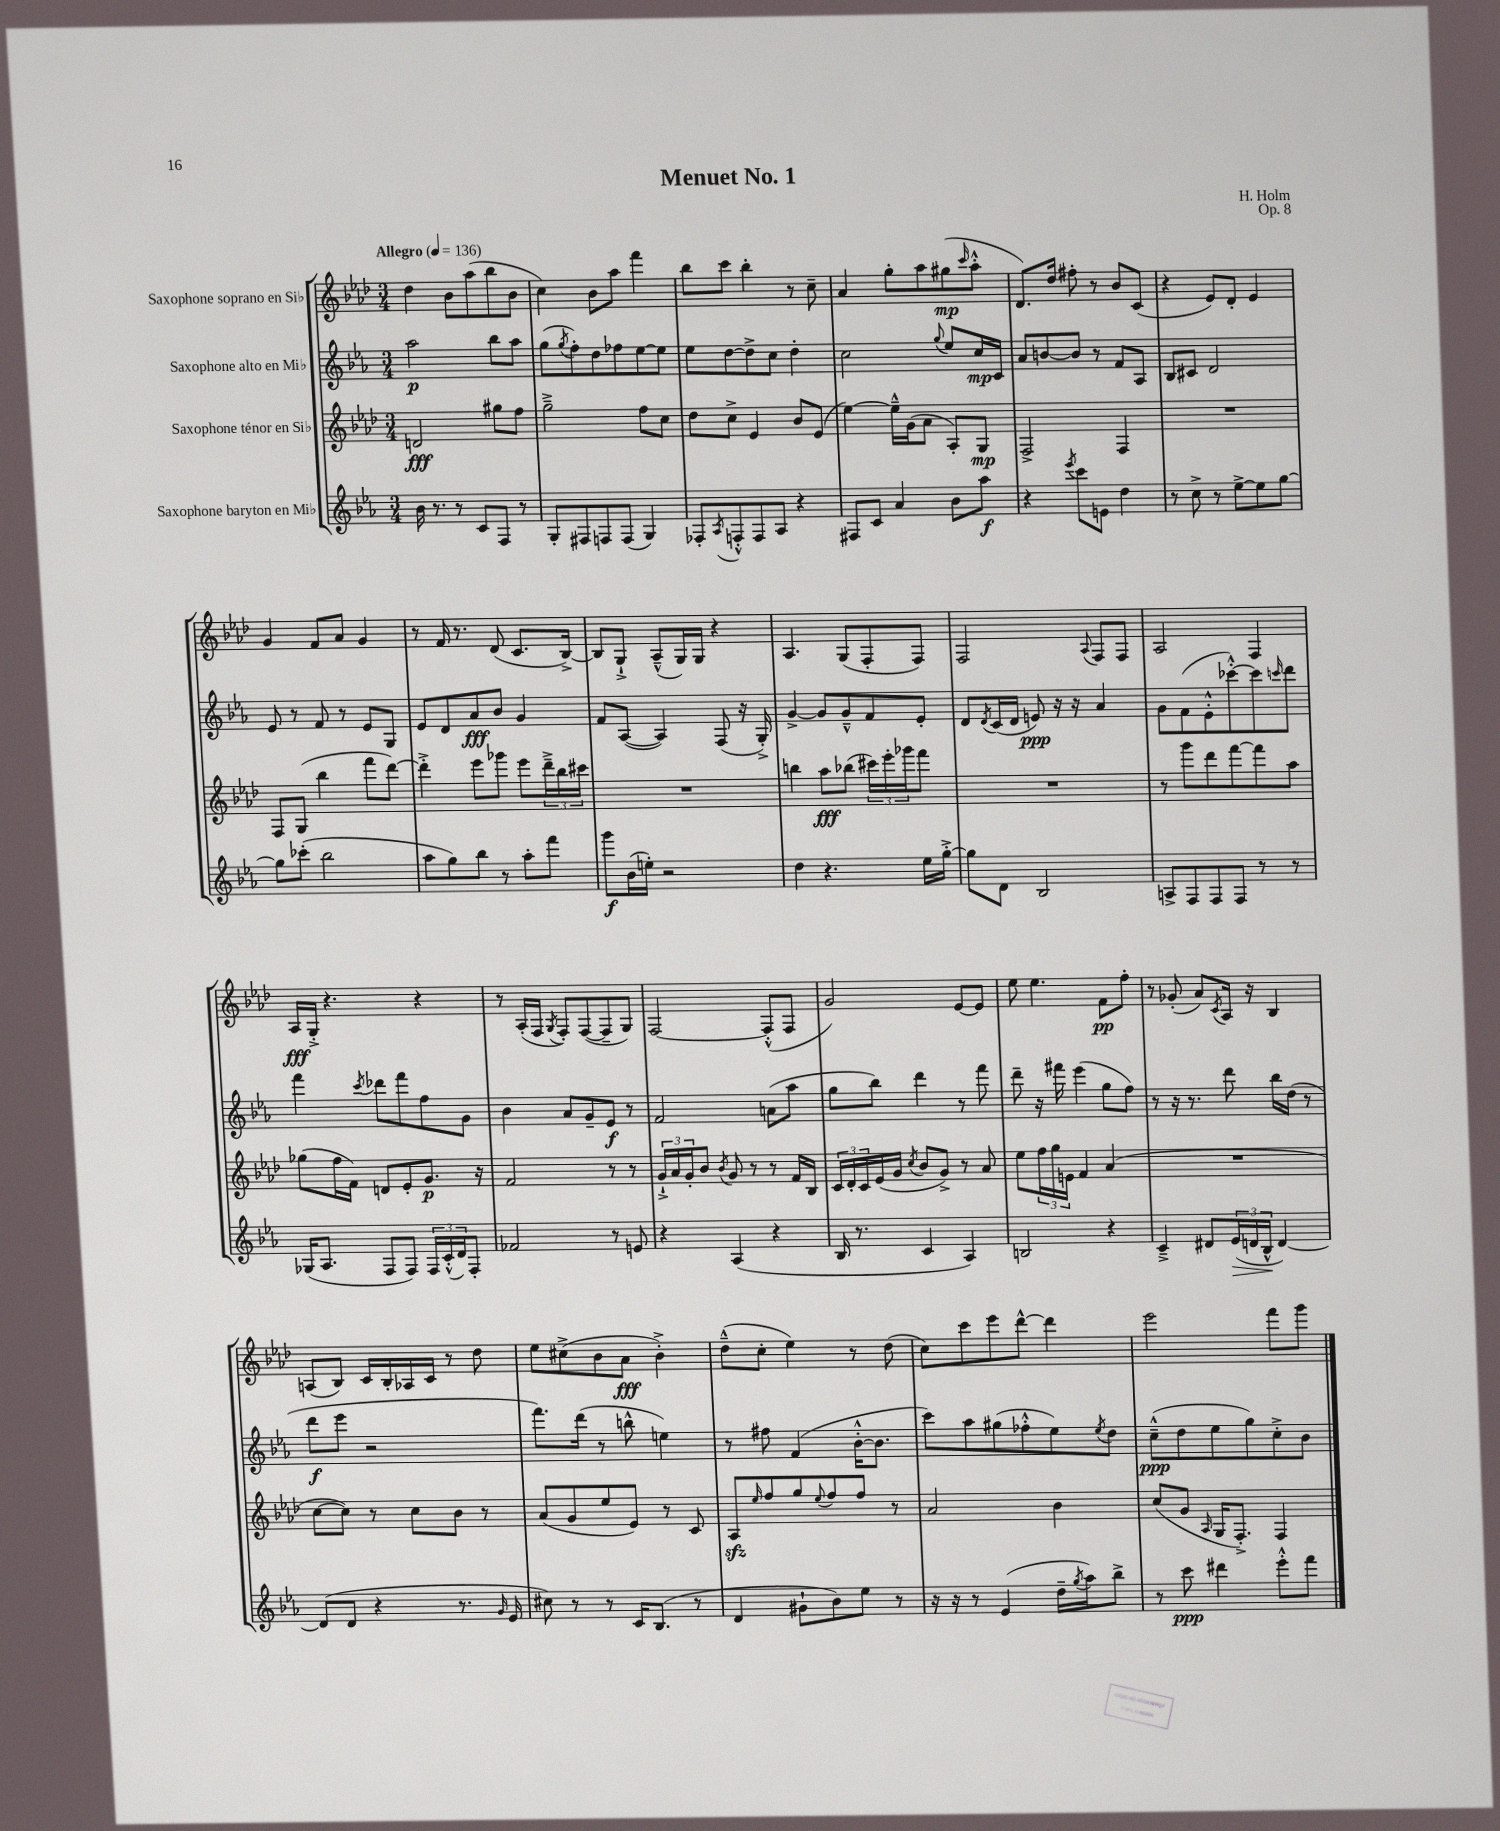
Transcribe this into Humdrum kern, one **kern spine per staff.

**kern	**kern	**kern	**kern
*staff4	*staff3	*staff2	*staff1
*clefG2	*clefG2	*clefG2	*clefG2
*k[b-e-a-]	*k[b-e-a-d-]	*k[b-e-a-]	*k[b-e-a-d-]
*M3/4	*M3/4	*M3/4	*M3/4
*MM136	*MM136	*MM136	*MM136
16b-	2d	2aa-	4dd-
8.r	.	.	.
8r	.	.	8b-
8c	.	.	(8aa-
8F	8gg#	8bb-	8bb-
8r	8ff	8aa-	8b-
=	=	=	=
8G'	2gg~^	(8gg	4cc)
.	.	8qgg	.
8F#	.	8ff')	.
8F	.	8dd	8b-
(8F	.	8ff-	8aa-
4G)	8ff	[8ee-	4fff
.	8cc	8ee-]	.
=	=	=	=
8F-'	8dd-	8ee-	8bb-
8qA-	.	.	.
8F'^^	8cc^	[8dd	8ccc
8F	4e-	8dd^]	4bb-'
8A-	.	8cc	.
4r	8b-	4dd'	8r
.	(8e-	.	8cc~
=	=	=	=
8F#	[4ee-)	2cc	4a-
8c	.	.	.
4a-	16ee-~^^]	.	8gg'
.	(16g	.	.
.	8a-	.	8aa-
.	.	8qqgg	.
8b-	8A-')	8ee-	(8gg#
.	.	.	16qqccc
8aa-	8G	16cc	8aa-'^^
.	.	16c	.
=	=	=	=
4r	2F^	8a-	8.d-)
.	.	[8b	.
.	.	.	16dd-
8qeee-	.	.	.
8ccc	.	8b]	8ff#'
8e	.	8r	8r
4dd	4F	8f	8b-
.	.	8A-	(8c
=	=	=	=
8r	2.r	8B-	4r
8cc^	.	8c#	.
8r	.	2d	8e-)
[8ee-^	.	.	8d-'
8ee-]	.	.	4e-
[8gg	.	.	.
=	=	=	=
8gg]	8F	8e-	4g
(8ccc-'	(8G	8r	.
2bb-	4bb-	8f	8f
.	.	8r	8a-
.	8fff	8e-	4g
.	[8ddd-)	8G	.
=	=	=	=
8aa-	4ddd-'^]	8e-	8r
8gg)	.	8d	16f
.	.	.	8.r
8bb-	8eee-	8a-	.
8r	8ggg-	8b-	(8d-
8aa-'	8eee-	4g	8.c
8fff	24ddd-~^	.	.
.	24bb-	.	.
.	.	.	[16B-^)
.	24ccc#	.	.
=	=	=	=
8ggg	2.r	8f	8B-]
(16b-	.	([8A-	8G`^
16ee')	.	.	.
2r	.	4A-])	(8A-~^^
.	.	.	16G)
.	.	.	16G
.	.	(8F	4r
.	.	16r	.
.	.	16G'^)	.
=	=	=	=
4dd	4bb	[4g^	4.A-
4.r	8aa-	8g]	.
.	(8bb-	8g~^^	(8G
.	24ccc#)	8f	8F'
.	24eee-'	.	.
.	24ggg-	.	.
16ee-	8fff	8e-'	8F)
[16gg'^	.	.	.
=	=	=	=
8gg]	2.r	8d	2F
.	.	8qd	.
8d	.	(16c	.
.	.	16d	.
2B-	.	8e)	.
.	.	16r	.
.	.	16r	.
.	.	.	8qqA-
.	.	4a-	8F
.	.	.	8F
=	=	=	=
8A^	8r	8g	2A-
8F	8ggg	(8f	.
8F	8ddd-	8e-'^^	.
8F	[8fff	[8ccc-'^^)	.
8r	8fff]	8ccc-]	4F
.	.	16qqccc	.
8r	8aa-	8ddd	.
=	=	=	=
(16G-	(8gg-	4fff	16A-
8.A-	.	.	16G'^
.	16ff	.	4.r
.	16f)	.	.
.	.	8qccc	.
8F	8d	8ddd-	.
8F)	8e-'	8fff	.
24F	8.g	8ff	4r
(24c'^^	.	.	.
24d)	.	.	.
8F'	.	8g	.
.	16r	.	.
=	=	=	=
2f-	2f	4b-	8r
.	.	.	(16A-'
.	.	.	16F
.	.	.	8qG
.	.	8a-	8F')
.	.	8g~	([8F
8r	8r	8e-	8F~]
8e	8r	8r	8G)
=	=	=	=
4r	24g`^	2f	[2F
.	24a-	.	.
.	24g'	.	.
.	8b-	.	.
.	8qb-	.	.
(4A-	8g	.	.
.	8r	.	.
4r	8r	(8a	(8F'^^]
.	16f	8aa-	8F
.	16B-	.	.
=	=	=	=
16B-	24c	8gg	2g)
.	24d-'	.	.
8.r	.	.	.
.	24c	.	.
.	(16e-	8bb-)	.
.	16g	.	.
.	8qcc	.	.
4c	8b-	4ddd	.
.	8g^)	.	.
4A-)	8r	8r	[8e-
.	8a-	8fff	8e-]
=	=	=	=
2B	8ee-	8ddd~	8ee-
.	24ff	16r	4.ee-
.	24gg	.	.
.	.	16fff#	.
.	24e	.	.
.	4f	(4eee-	.
4r	(4a-	8gg	8f
.	.	8ff)	8ff'
=	=	=	=
4c~^	2.r	8r	8r
.	.	16r	(8g-'
.	.	8.r	.
8d#	.	.	8a-)
.	.	.	8qc
(24e-	.	8ddd	16A-
24d	.	.	.
.	.	.	16r
24B-^^	.	.	.
[4d)	.	16bb-	4B-
.	.	(16dd	.
.	.	8r	.
=	=	=	=
(8d]	[8cc	8ddd	(8A
8d	8cc])	8eee-	8B-)
4r	8r	2r	16c
.	.	.	16B-'
.	8cc	.	16A-
.	.	.	16c
8.r	8b-	.	8r
.	8r	.	8dd-
16qqg	.	.	.
16e-	.	.	.
=	=	=	=
8cc#)	(8a-	8.fff)	8ee-
8r	8g	.	(8cc#^
.	.	(16ddd	.
8r	8ee-	8r	8b-
16c	8e-)	8bb^^	8a-
(8.B-	.	.	.
.	8r	4ee)	4b-'^)
8r	8c	.	.
=	=	=	=
4d	8A-	8r	(8dd-~^^
.	16qqee-	.	.
.	8ff	8ff#	8cc'
8g#`	8gg	(4f	4ee-)
.	8qqee-	.	.
8b-)	8ff	.	.
8ee-	8ff	[16b-'^^	8r
.	.	8.b-]	.
8r	8r	.	(8dd-
=	=	=	=
16r	2a-	8ccc)	8cc)
16r	.	.	.
8r	.	8aa-	8ccc
(4e-	.	(8gg#	8eee-
.	.	8ff-'^^	[8ddd-^^
16dd~	4b-	8ee-)	4ddd-]
8qgg	.	.	.
16aa-)	.	.	.
.	.	8qee-	.
8bb-^	.	8dd	.
=	=	=	=
8r	(8cc	(8cc~^^	2eee-
8ccc	8g	8dd	.
.	16qqA-	.	.
4ddd#	16G	8ee-	.
.	8.F'^)	.	.
.	.	8gg)	.
8eee-'^^	4F	8cc'^	8fff
8fff	.	8b-	8ggg
==	==	==	==
*-	*-	*-	*-
